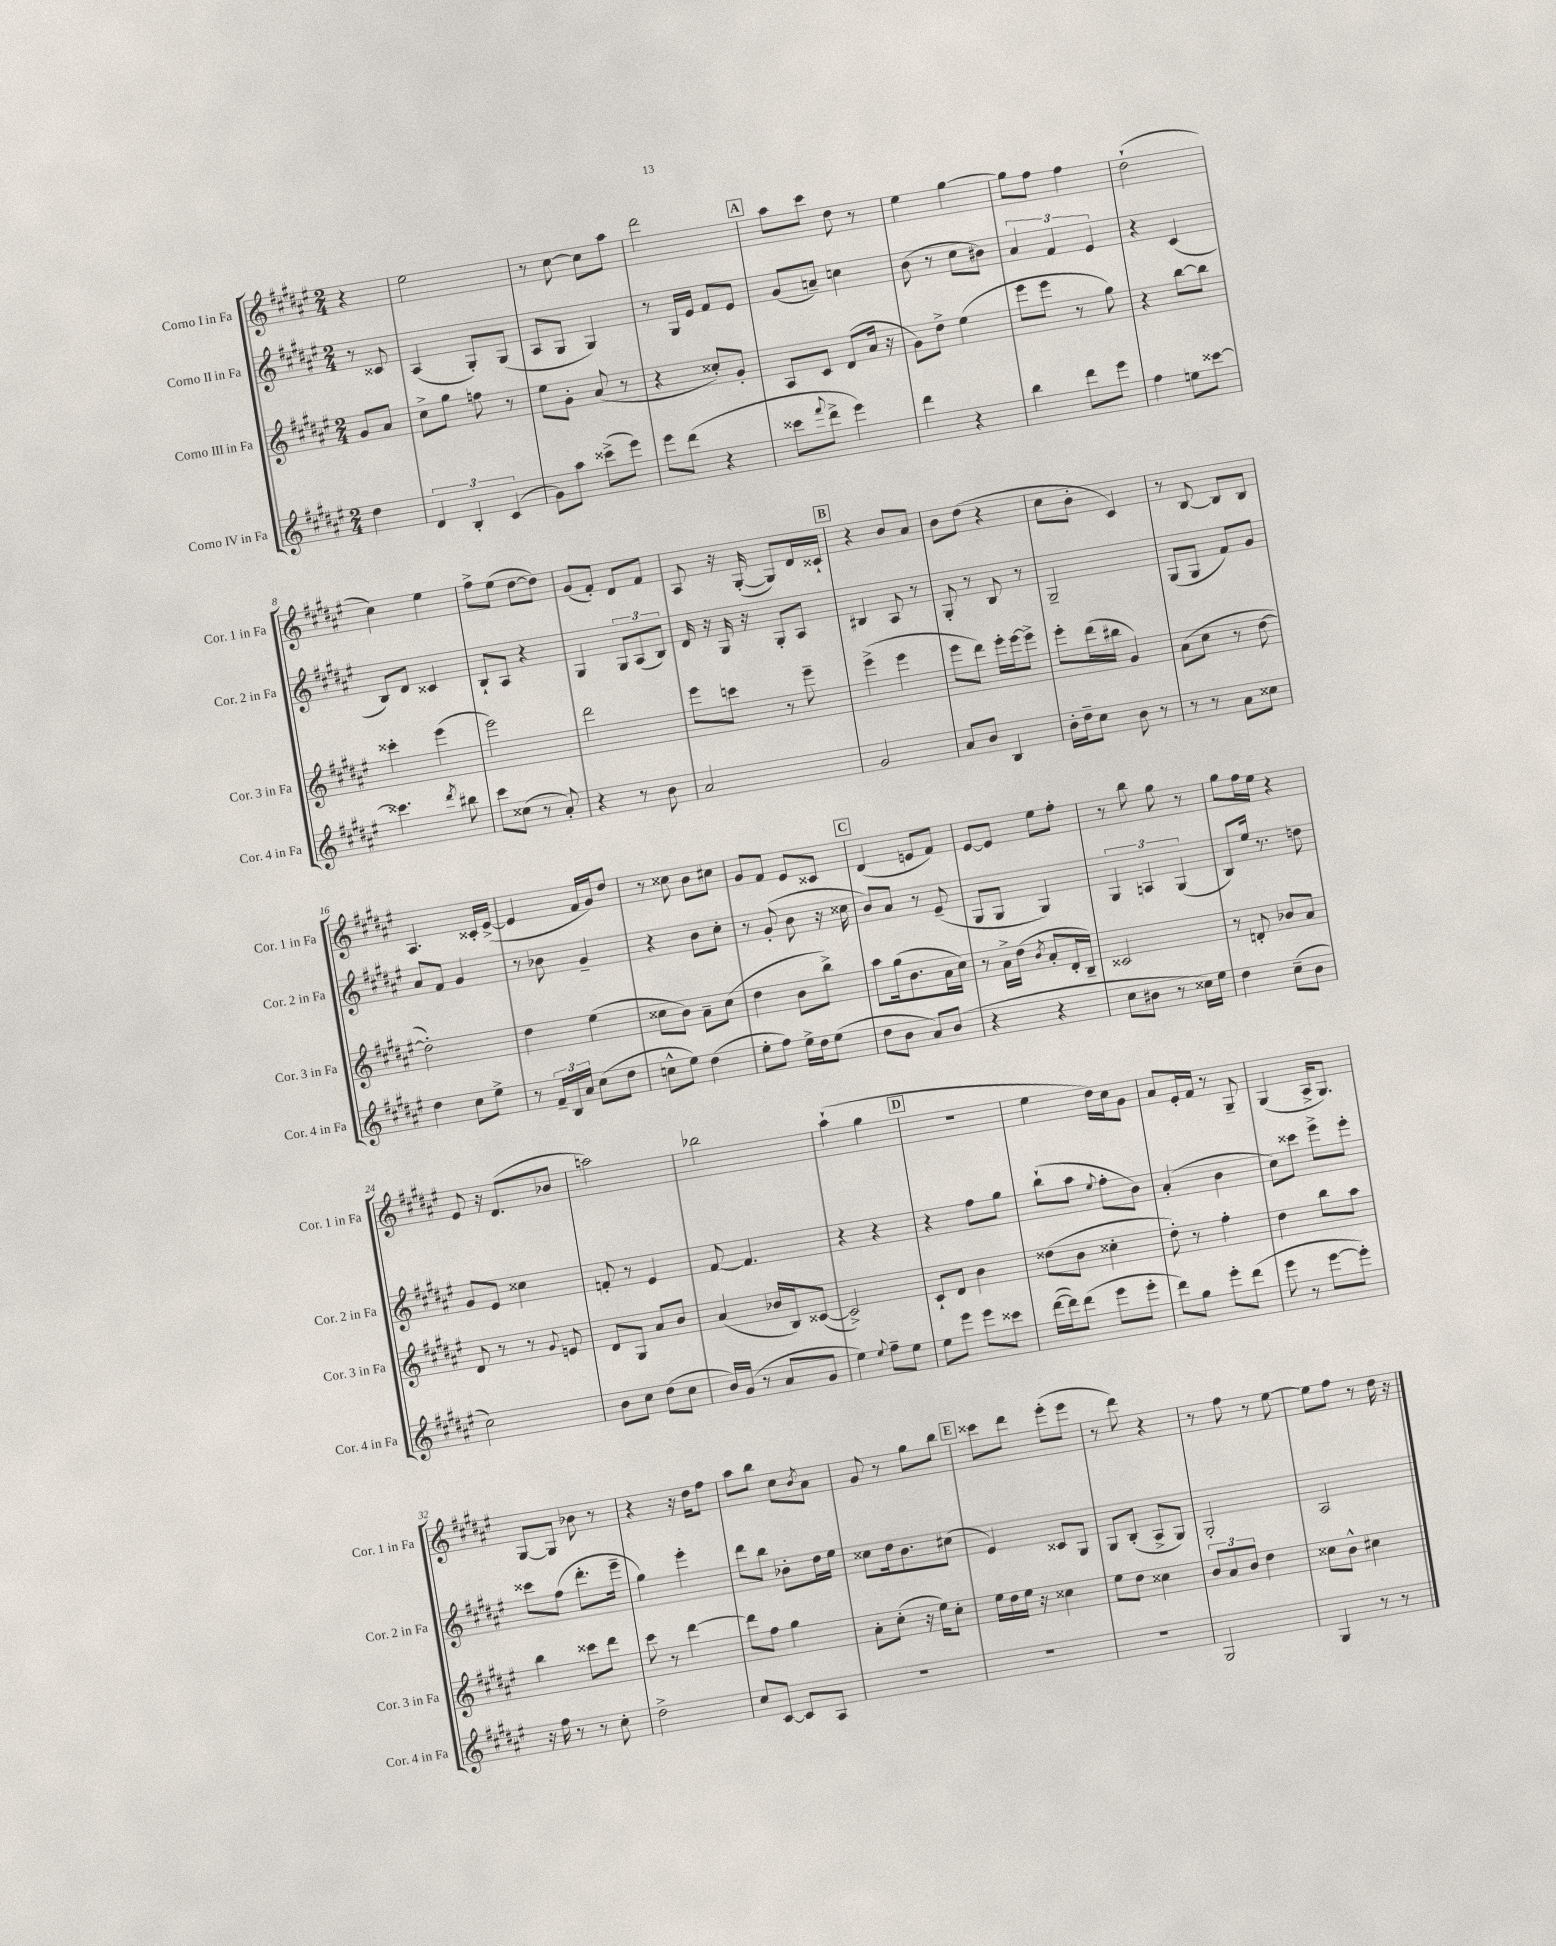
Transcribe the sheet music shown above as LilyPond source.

<<
\new StaffGroup <<
\new Staff = "s0" \with { instrumentName = "Corno I in Fa" shortInstrumentName = "Cor. 1 in Fa" } {
    \clef treble \key fis \major \numericTimeSignature \time 2/4 \partial 4
    r4 |
    eis''2 |
    r8 cis''8~ cis''8 ais''8 |
    dis'''2 |
    \mark \markup { \box "A" } ais''8 cis'''8 dis''8 r8 |
    eis''4 gis''4~ |
    gis''8 fis''8 fis''4 |
    dis''2-!( |
    cis''4) eis''4 |
    fis''8-> eis''8( dis''8~ dis''8) |
    gis'8( fis'8-.) dis'8 fis'8 |
    ais8 r16 gis16~-.( gis8) dis'16 cisis'16-! |
    \mark \markup { \box "B" } r4 b'8 ais'8 |
    b'8 dis''8( r4 |
    cis''8 b'8-. cis'4) |
    r8 b8~ b8 b8 |
    ais4. cisis'16-. eis'16~->( |
    eis'4 fis'16 gis'16) dis''8 |
    r8 cisis''8 b'8 cis''8 |
    gis'8 fis'8 eis'8 cisis'8 |
    \mark \markup { \box "C" } dis'4( e'8 fis'8) |
    eis'8~ eis'8 eis''8 fis''8-. |
    r8 b''8 gis''8 r8 |
    gis''8 fis''16 eis''16 r4 |
    eis'8 r16 dis'8.( bes'8 |
    a''2) |
    bes''2 |
    ais''4-!( gis''4 |
    \mark \markup { \box "D" } R2 |
    eis''4 dis''16) cis''16 gis'8 |
    ais'8 eis'16-. fis'16 r8 gis8-- |
    gis4( ais16-> gis8.) |
    gis8~ gis8 bes'8 r8 |
    r4 r16 dis''16 fis''8 |
    ais''8 b''8 cis''8 \acciaccatura { b'8 } ais'8 |
    gis'8 r8 gis''8 b''8 |
    \mark \markup { \box "E" } cisis'''8 dis'''8 eis'''8-.( eis'''8 |
    r8 dis'''8) r4 |
    r8 fis''8 r8 eis''8~ |
    eis''8 fis''8 r8 dis''16 r16 \bar "|." |
}
\new Staff = "s1" \with { instrumentName = "Corno II in Fa" shortInstrumentName = "Cor. 2 in Fa" } {
    \clef treble \key fis \major \numericTimeSignature \time 2/4 \partial 4
    r8 cisis'8 |
    ais4( gis8-.) gis8( |
    ais8 gis8 gis4) |
    r8 gis16 eis'16 fis'8 eis'8 |
    \mark \markup { \box "A" } gis'8( a'8--) c''4 |
    b'8( r8 cis''8 bis'8) |
    \tuplet 3/2 { ais'4 fis'4 eis'4 } |
    r4 cis'4( |
    b8) dis'8 cisis'4 |
    b8-! ais8 r4 |
    gis4 \tuplet 3/2 { gis8 ais8( b8) } |
    dis'16 r16 gis16 r16 gis8-. ais8 |
    \mark \markup { \box "B" } bis4 ais8 r8 |
    gis8-. r8 b8 r8 |
    gis2-- |
    gis8( gis8 fis'8) gis'8 |
    ais'8 fis'8 gis'4 |
    r8 bes'8 gis'4-- |
    r4 b'8 cis''8-. |
    r8 gis'8-.( b'8 r16 cisis''16 |
    \mark \markup { \box "C" } b'8) ais'8 r8 eis'8--( |
    gis8 gis8 gis4) |
    \tuplet 3/2 { gis4 a4 gis4( } |
    b8) eis''16 r8. d''8 |
    gis'8 eis'8 cisis''4 |
    f'8-. r8 eis'4 |
    fis'8~ fis'4. |
    r4 r4 |
    \mark \markup { \box "D" } r4 fis''8 gis''8 |
    b''8-!( ais''8 \appoggiatura { eis''8 } fis''8-. b'8) |
    ais'4-.( b'4 |
    cis''8) cisis'''8 eis'''8-> eis'''8-. |
    cisis'''8 fis''8( dis'''8.-. eis'''16-- |
    gis''4) eis'''4-. |
    dis'''8 b''8 bes'8-. dis''16 eis''16 |
    cisis''8 dis''16 b'8. cis''8( |
    \mark \markup { \box "E" } eis'4) cisis'8 gis8 |
    gis8 b8-.( ais8-> gis8) |
    gis2-. |
    ais2 \bar "|." |
}
\new Staff = "s2" \with { instrumentName = "Corno III in Fa" shortInstrumentName = "Cor. 3 in Fa" } {
    \clef treble \key fis \major \numericTimeSignature \time 2/4 \partial 4
    gis'8 ais'8 |
    cis''8-> gis''8 f''8 r8 |
    eis''8 gis'8-. ais'8( r8 |
    r4 cisis''8-.) gis'8-. |
    \mark \markup { \box "A" } ais8 cis'8 dis'8( ais'16 r16 |
    gis'8) dis''8-> eis''4( |
    eis'''8 eis'''8 r8 gis''8) |
    r4 b''8~ b''8 |
    cisis'''4-. eis'''4( |
    eis'''2) |
    dis'''2 |
    eis'''8 c'''8 r8 eis'''8-- |
    \mark \markup { \box "B" } eis'''4->( eis'''4 |
    eis'''8 dis'''8) eis'''16-. eis'''16~ eis'''8-> |
    eis'''8-. dis'''16( bis''16 gis'4) |
    ais'8( cis''8 r8 dis''8~ |
    dis''2-.) |
    dis''4 eis''4( |
    cisis''8 b'8) ais'8-- cisis''8( |
    dis''4 b'8 b''8->) |
    \mark \markup { \box "C" } ais''8 gis''16( b'8. ais'16 cis''16) |
    r8 ais'16-> dis''16( \acciaccatura { b'8 } ais'8-. dis'16-. b16--) |
    cisis'2 |
    r8 d'8-. bes'8 ais'8 |
    dis'8 r8 r8 \appoggiatura { gis'8 } e'8 |
    dis'8 gis8 ais'8 b'8 |
    ais'4( bes'16 b16) cisis'8~( |
    cisis'2->) |
    \mark \markup { \box "D" } cis'8-! dis'8 b'4 |
    disis''8( b'8 cisis''4-. |
    dis''8-.) r8 fis''4-. |
    dis''4 b''8 ais''8 |
    b''4 cisis'''8 dis'''8 |
    cis'''8 r8 dis'''4~ |
    dis'''8 fis''8 gis''4 |
    ais'8-. cis''8-.( r16 eis''16) cis''8-. |
    \mark \markup { \box "E" } eis''16 dis''16 eis''16 r16 cisis''4 |
    eis''8 dis''8 cisis''4 |
    \tuplet 3/2 { b'8 ais'8 b'8 } dis''4 |
    cisis''8 b'8-^ cis''4 \bar "|." |
}
\new Staff = "s3" \with { instrumentName = "Corno IV in Fa" shortInstrumentName = "Cor. 4 in Fa" } {
    \clef treble \key fis \major \numericTimeSignature \time 2/4 \partial 4
    dis''4 |
    \tuplet 3/2 { dis'4 b4-. cis'4( } |
    gis'8) ais''8 cisis'''8->( eis'''8) |
    eis'''8 dis'''8( r4 |
    \mark \markup { \box "A" } cisis'''8 \appoggiatura { fis'''8 } dis'''8-> eis'''4) |
    dis'''4 r4 |
    b''4 dis'''8 eis'''8 |
    fis''4 e''8 cisis'''8~ |
    cisis'''4. \acciaccatura { dis'''8 } bis''8 |
    cis'''8 cisis''8( r8 ais'8-.) |
    r4 r8 b'8 |
    ais'2 |
    \mark \markup { \box "B" } gis'2 |
    ais'8 b'8 b4 |
    b'16-. dis''16-- cis''8 b'8 r8 |
    r8 r8 ais'8 cisis''8 |
    dis''4 cis''8 eis''8-> |
    r8 \tuplet 3/2 { fis'16-- b16 ais'16 } cis''8( dis''8 |
    c''8-^ eis''8) dis''4( |
    eis''8-. fis''8) eis''16-> dis''16 eis''8( |
    \mark \markup { \box "C" } dis''8 b'8 ais'8) b'8( |
    r4 r4 |
    cis''8 bis'8 r8 cisis''16) eis''16 |
    dis''4 cis''8--( b'8 |
    cis''2) |
    b'8 cis''8 dis''8( cis''8 |
    b'16) gis'16( r8 ais'8 gis'8 |
    eis''4) \appoggiatura { eis''8 } fis''8-- eis''8 |
    \mark \markup { \box "D" } eis''8 eis'''8 eis'''8 cisis'''8 |
    dis'''16~( dis'''16) dis'''8( eis'''8 eis'''8-. |
    dis'''8) gis''8 eis'''8-. dis'''8( |
    eis'''8 r8 eis'''8~ eis'''8-.) |
    r16 fis''16 r8 r8 cis''8-. |
    dis''2-> |
    cis''8 cis'8~ cis'8 ais8 |
    R2 |
    \mark \markup { \box "E" } R2 |
    R2 |
    gis2 |
    gis4 r8 r8 \bar "|." |
}
>>
>>
